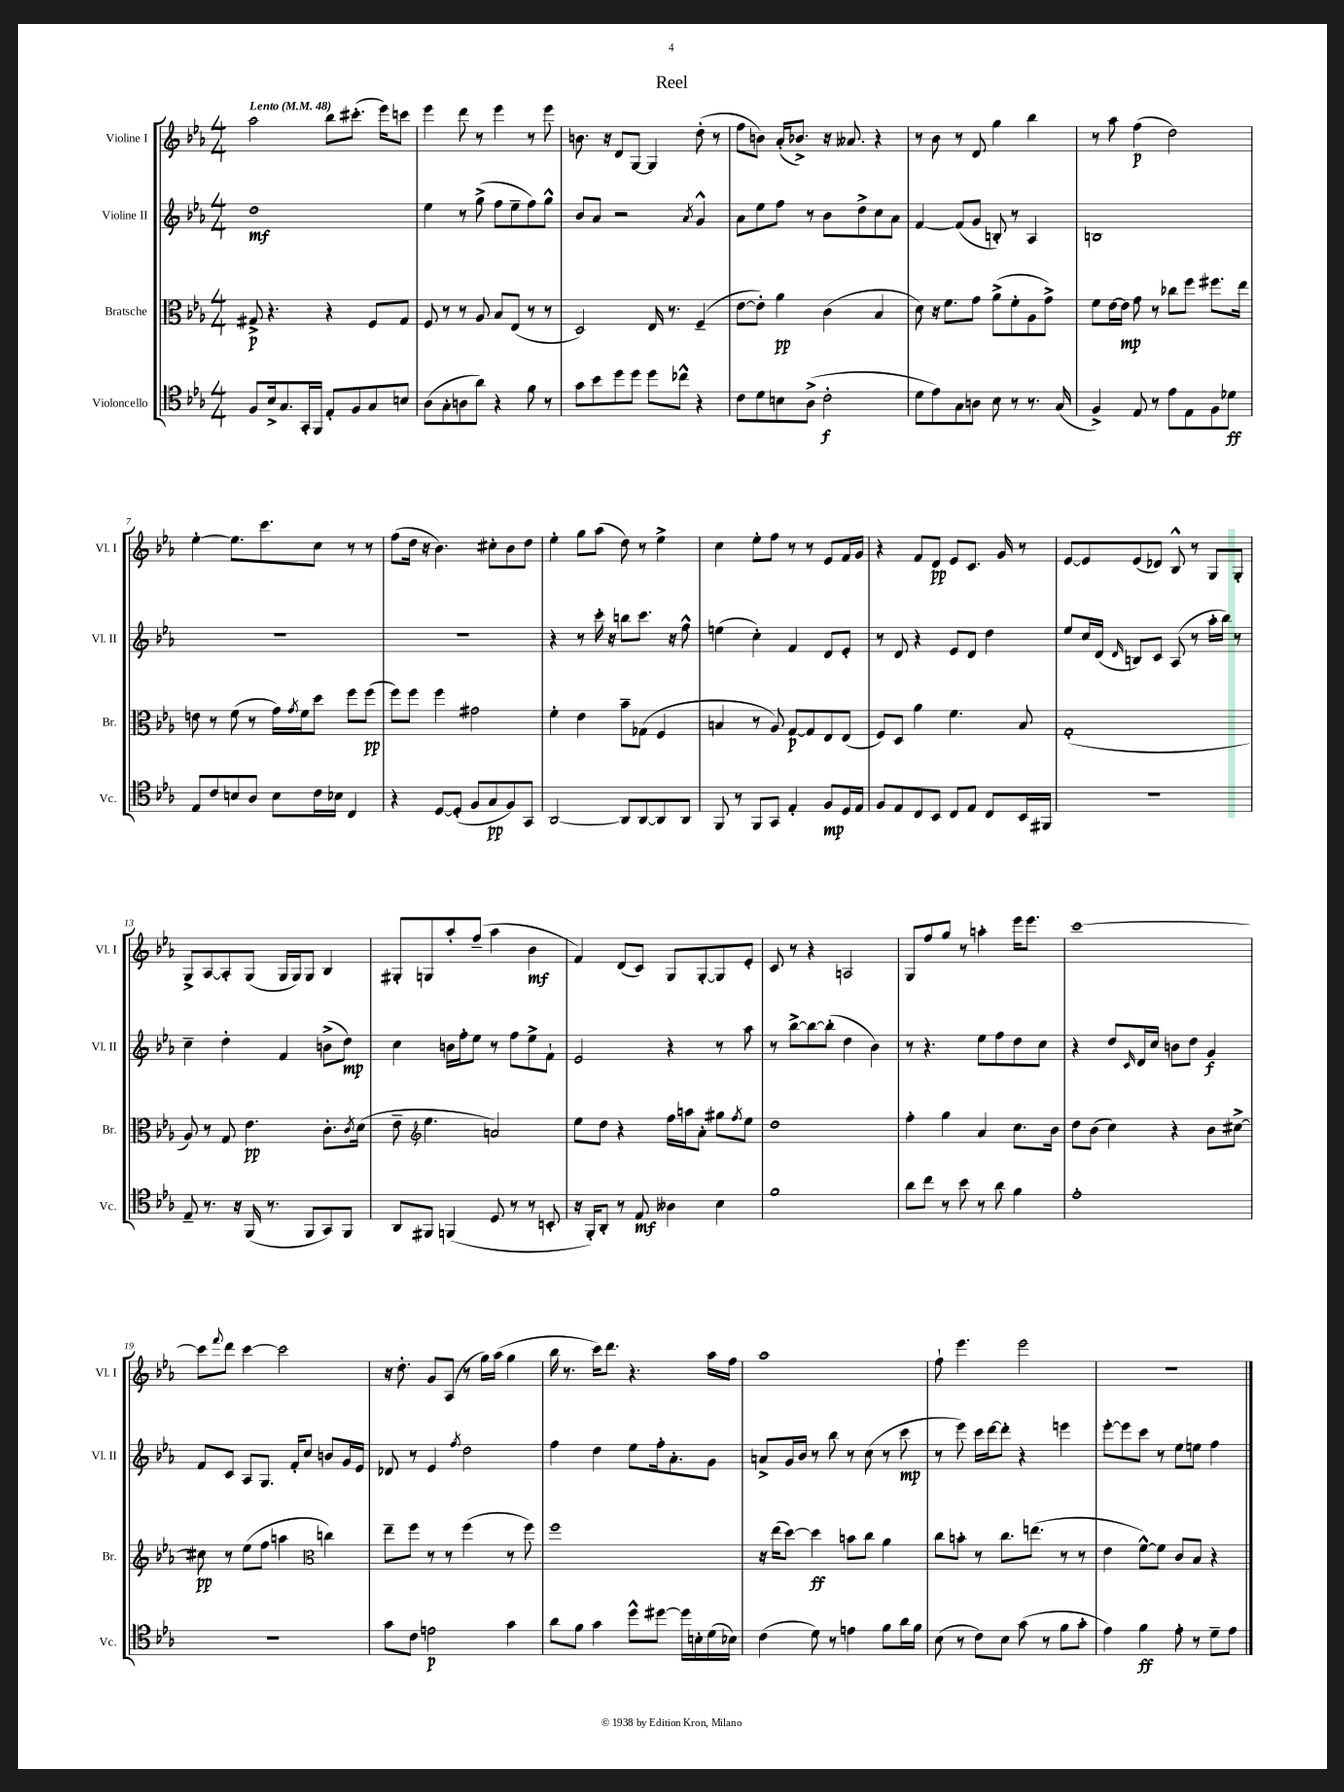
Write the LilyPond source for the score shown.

\header { title = "Reel" }
<<
\new StaffGroup <<
\new Staff = "s0" \with { instrumentName = "Violine I" shortInstrumentName = "Vl. I" } {
    \clef treble \key ees \major \numericTimeSignature \time 4/4 \tempo "Lento" 4 = 48
    aes''2 bes''8 cis'''8.-.( ees'''16) c'''8 |
    ees'''4 d'''8 r8 ees'''4 r8 ees'''8 |
    b'8. r16 d'8 g8~ g4 d''8-.( r8 |
    f''8 b'8) aes'16-.( bes'8.->) r16 aeses'8. r4 |
    r8 bes'8 r8 d'8 g''4 bes''4 |
    r8 aes''8 f''4\p( d''2) |
    ees''4~-. ees''8. c'''8. c''8 r8 r8 |
    f''8( d''16 r16 bes'4.) cis''8-. bes'8 d''8 |
    ees''4-. g''8 aes''8( d''8) r8 ees''4-> |
    c''4 ees''8-. f''8 r8 r8 ees'8 f'16 g'16 |
    r4 f'8 d'8\pp ees'8 c'8. g'16 r8 |
    ees'8~ ees'8 ees'8( des'8) bes8-^ r8 g8 g8-. |
    g8-> aes8~ aes8-. g8( g16 g16) g8 bes4 |
    gis8-. g8 aes''8-. f''8--( aes''4 bes'4\mf |
    f'4) d'8( c'8) g8 g8~-. g8 ees'8-. |
    c'8 r8 r4 a2 |
    g8 f''8 g''8 r8 a''4-. ees'''16 ees'''8. |
    c'''1~ |
    c'''8 \appoggiatura { f'''8 } d'''8 c'''4~ c'''2 |
    r16 d''8.-. g'8 aes8( r8 g''16) aes''16( g''4 |
    bes''16 r8. c'''16) d'''8. r4. aes''16 f''16 |
    aes''1 |
    f''8-! ees'''4. ees'''2 |
    R1 \bar "|." |
}
\new Staff = "s1" \with { instrumentName = "Violine II" shortInstrumentName = "Vl. II" } {
    \clef treble \key ees \major \numericTimeSignature \time 4/4
    d''1\mf |
    ees''4 r8 g''8->( f''8 ees''8-- f''8) g''8-^ |
    bes'8 aes'8 r2 \acciaccatura { aes'8 } g'4-^ |
    aes'8 ees''8 f''8 r8 bes'8 d''8-> c''8 aes'8 |
    f'4~ f'8( g'8 b8-.) r8 aes4 |
    b1 |
    R1 |
    R1 |
    r4 r8 c'''16-. r16 b''8 c'''8. r16 f''8-^ |
    e''4( c''4-.) f'4 d'8 ees'8-. |
    r8 d'8 r4 ees'8 d'8 d''4 |
    ees''8 c''16 d'16( \grace { d'16 } b8) c'8 aes8( r8 aes''16-. bes''16) r8 |
    c''4-- d''4-. f'4 b'8->( d''8\mp) |
    c''4 b'16 f''16-. ees''8 r8 f''8 ees''8-> f'8-! |
    ees'2 r4 r8 aes''8 |
    r8 bes''8~-> bes''8~ bes''8-.( d''4 bes'4) |
    r8 r4. ees''8 f''8 d''8 c''8 |
    r4 d''8 \grace { c'16 } d'16 c''16 b'8 d''8 g'4\f |
    f'8 c'8 aes8 g8. f'16-. c''8 b'8 g'16 ees'16 |
    des'8 r8 ees'4 \acciaccatura { f''8 } d''2 |
    f''4 d''4 ees''8 f''16-. aes'8.-. g'8 |
    a'8-> g'16 bes'16 r8 bes''8 r8 c''8( r8 c'''8\mp |
    r8 ees'''8) c'''16 d'''16~ d'''8-. r4 e'''4 |
    ees'''8~-. ees'''8 c'''8 r8 ees''8 e''8 f''4 \bar "|." |
}
\new Staff = "s2" \with { instrumentName = "Bratsche" shortInstrumentName = "Br." } {
    \clef alto \key ees \major \numericTimeSignature \time 4/4
    gis8->\p r4. r4 f8 gis8 |
    f8 r8 r8 aes8 bes8 ees8( r8 r8 |
    d2) ees16 r8. f4--( |
    ees'8~ ees'8-.) aes'4\pp c'4( bes4 |
    d'8) r16 f'8. g'8 aes'8->( f'8-. aes8 g'8->) |
    f'8 ees'16~ ees'16\mp g'8 r8 ces''8 f''8 fis''8. ees''16 |
    e'8 r8 f'8( r8 g'16) \acciaccatura { g'8 } f'16 d''8 f''8 f''8\pp( |
    f''8) f''8 f''4 gis'2 |
    f'4-. ees'4 bes'8-- ges8( f4 |
    b4 r8 aes8) g8~\p g8 ees8 ees8( |
    f8) d8 aes'4 f'4. bes8 |
    g1-.( |
    aes8) r8 g8 ees'4.\pp c'8.-. \acciaccatura { c'8 } d'16( |
    ees'8-- \clef treble ees''4. a'2) |
    ees''8 d''8 r4 f''16 a''16 aes'8-. gis''8 \acciaccatura { f''8 } ees''8 |
    d''1 |
    f''4-. g''4 aes'4 c''8. bes'16 |
    d''8 bes'8( c''4) r4 bes'8 cis''8~-> |
    cis''8\pp r8 ees''8( f''8 a''4 \clef alto c''4) |
    ees''8-- f''8 r8 r8 f''4( r8 f''8) |
    f''1 |
    r16 ees''16( d''8~) d''4\ff b'8 c''8 aes'4 |
    c''8 b'8-. r8 c''8. e''8.( r8 r8 |
    ees'4 f'8~-^) f'8 c'8 bes8 r4 \bar "|." |
}
\new Staff = "s3" \with { instrumentName = "Violoncello" shortInstrumentName = "Vc." } {
    \clef tenor \key ees \major \numericTimeSignature \time 4/4
    f8 bes16-> g8. g,16-. f,16 ees8-. f8 g8 b8 |
    aes8( g8-. a8 aes'8) r4 f'8 r8 |
    g'8 bes'8 d''8 d''8 d''8 ces''8-^ r4 |
    c'8 d'8 b8 aes8->( c'2-.\f |
    d'8 ees'8) g8 a8 bes8 r8 r8. g16( |
    f4->) ees8 r8 ees'8 ees8 f8 des'8\ff |
    ees8 c'8 b8 aes8 b8 c'16 bes16 c4 |
    r4 d8~ d8-.( f8 g8\pp f8) g,8 |
    aes,2~ aes,8 aes,8~ aes,8 aes,8 |
    f,8 r8 f,8 g,8 ees4-. f8\mp d16 ees16 |
    f8 ees8 c8 bes,8 c8 ees8 c8 bes,16 fis,16 |
    r1 |
    ees8-- r8. r16 f,16( r8. f,8 g,8) f,8 |
    aes,8 fis,8 f,4( d8 r8 r8 b,8-. |
    r16 f,16-.) aes,8-. r8 ees8\mf aeses4 bes4 |
    f'1 |
    aes'8 c''8 r8 bes'8 r8 aes'8 f'4 |
    ees'1-. |
    r1 |
    g'8 c'8 e'2\p g'4 |
    aes'8 f'8 g'4 d''8-^ dis''8~ dis''16 b16-. d'16( bes16) |
    c'4( d'8) r8 e'4 f'8 aes'16 f'16 |
    bes8( r8 c'8) bes8 g'8( r8 f'8 g'8-. |
    ees'4) f'4\ff ees'8-. r8 d'8-- ees'8 \bar "|." |
}
>>
>>
